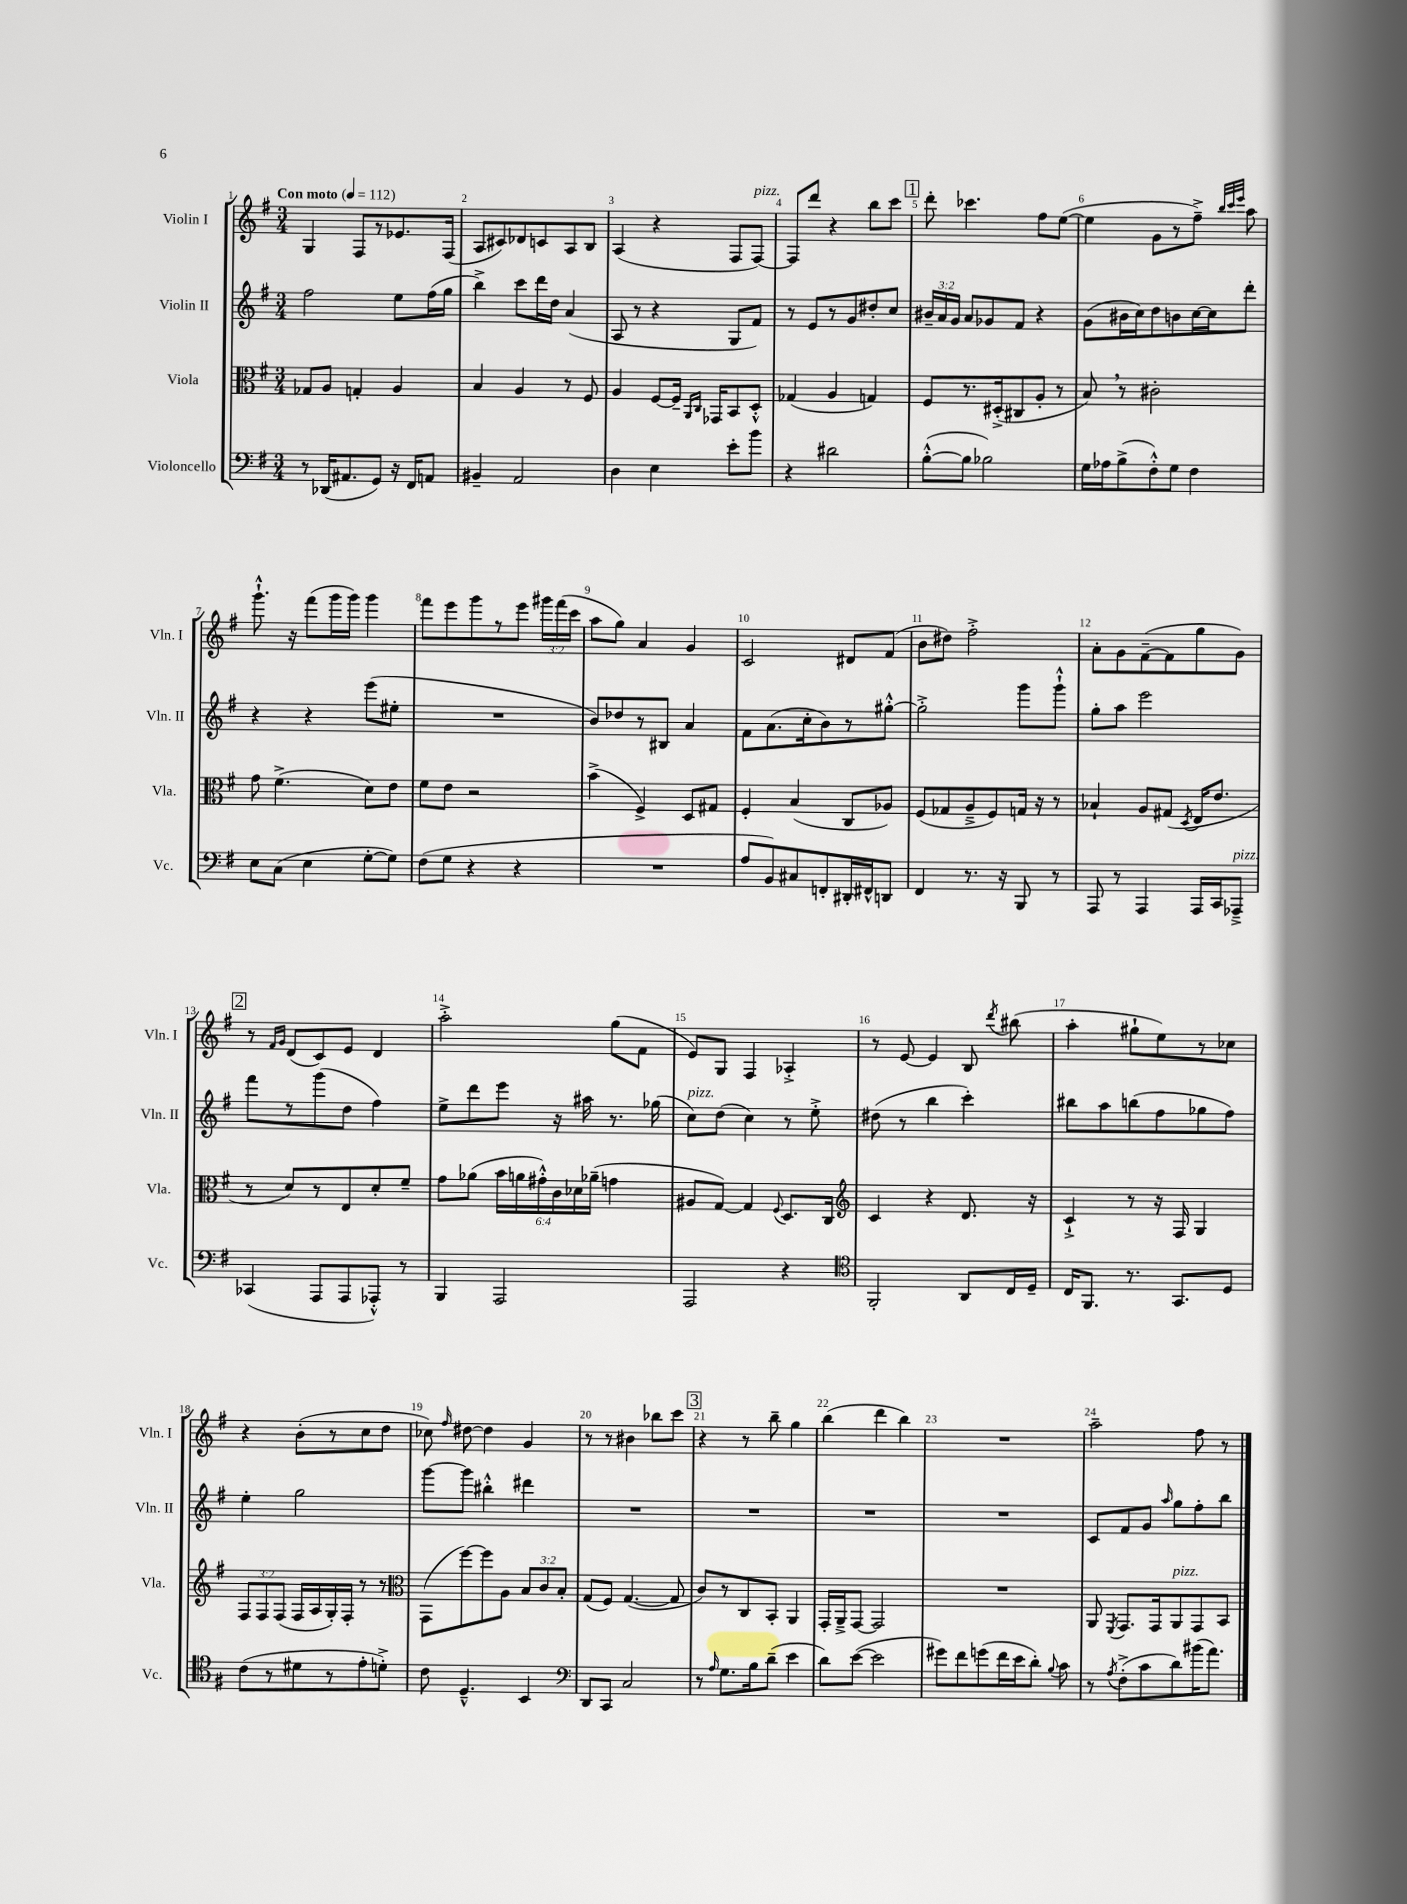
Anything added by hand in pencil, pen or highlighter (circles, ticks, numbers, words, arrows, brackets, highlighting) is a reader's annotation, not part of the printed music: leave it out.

**kern	**kern	**kern	**kern
*part4	*part3	*part2	*part1
*staff4	*staff3	*staff2	*staff1
*I"Violoncello	*I"Viola	*I"Violin II	*I"Violin I
*I'Vc.	*I'Vla.	*I'Vln. II	*I'Vln. I
*clefF4	*clefC3	*clefG2	*clefG2
*k[f#]	*k[f#]	*k[f#]	*k[f#]
*M3/4	*M3/4	*M3/4	*M3/4
*MM112	*MM112	*MM112	*MM112
=1	=1	=1	=1
!	!	!	!LO:TX:a:B:t=Con moto
8r	8G-X/L	2ff#\	4G/
(16DD-X/KL	8A/J	.	.
8.AA#X/	.	.	.
.	4Gn'/	.	8F#/L
8GG/J)	.	.	8r
16r	4A/	8ee\L	8.e-X/
16FF#/KL	.	.	.
8AAn/J	.	(16ff#\L	.
.	.	16gg\JJ	(16F#/Jk
=2	=2	=2	=2
4BB#X~/	4B/	4bb^\)	8A/L
.	.	.	8c#X/)
2AA/	4A/	8ccc\L	8d-X/
.	.	16ddd\L	8cn/
.	.	16dd\JJ	.
.	8r	(4a/	8A/
.	8F#/	.	8B/J
=3	=3	=3	=3
4D\	4A/	8A/	(4A/
.	.	8r	.
4E\	[8F#/L	4r	4r
.	16F#~/Jk]	.	.
.	16qqAA/LL	.	.
.	16qqC/JJ	.	.
.	16GG-X/KL	.	.
8e'\L	8BB/	8G/L	8F#/L
!	!	!	!LO:TX:a:i:t=pizz.
8b\J	8D'^^/J	8f#/J)	[8F#/J)
=4	=4	=4	=4
4r	(4G-X/	8r	8F#/L]
.	.	8e/L	8ddd/J
2d#X\	4A/	8r	4r
.	.	8g/	.
.	4Gn/)	8dd#X'/	8bb\L
.	.	8cc/J	8ccc\J
!!LO:REH:place=s1:t=1
=5	=5	=5	=5
([8B'^^\L	8F#/L	24b#X~/LL	8ddd'\
.	.	24a/	.
.	.	24g/JJ	.
8B\J]	8.r	8a/L	4.ccc-X\
2B-X\)	.	8g-X/	.
.	(16D#X'^/k	.	.
.	8C#X/	8f#/J	.
.	8A'/J	4r	8ff#\L
.	8r	.	([8ee\J
=6	=6	=6	=6
16G\LL	8B,/)	(8g\L	4ee\]
16A-X\J	.	.	.
(8B^\	8r	16b#X\L	.
.	.	16cc\J)	.
8F#'^^\)	2c#X'\	8dd\	8g\L
8G\J	.	8bn\	8r
4F#\	.	[16cc\L	8ff#~^\J)
.	.	16cc\J]	.
.	.	.	32qqbb/LLL
.	.	.	32qqccc/
.	.	.	32qqeee/JJJ
.	.	8ddd'\J	8aa\
!!LO:LB:g=z
=7	=7	=7	=7
8E\L	8g\	4r	8.ggg`^^\
(8C\J	(4.f#^\	.	.
.	.	.	16r
4E\	.	4r	(8fff#\L
.	.	.	16ggg\L
.	.	.	16ggg\JJ)
[8G'\L	8d\L)	(8eee\L	4ggg\
8G\J])	8e\J	8ee#X'\J	.
=8	=8	=8	=8
(8F#\L	8f#\L	2.r	8fff#\L
8G\J	8e\J	.	8eee\
4r	2r	.	8ggg\
.	.	.	8r
4r	.	.	8eee\J
.	.	.	24ggg#X\LL
.	.	.	(24fff#\
.	.	.	24ccc\JJ
=9	=9	=9	=9
2.r	(4b^\	8b/L)	8aa\L
.	.	8dd-X/	8gg\J)
.	4F#^/)	8r	4a/
.	.	8B#X/J	.
.	8D/L	4a/	4g/
.	8G#X/J	.	.
=10	=10	=10	=10
8A/L	4F#'/	8f#\L	2c/
8BB/)	.	(8.a\	.
8C#X/	(4B/	.	.
.	.	16cc'\k	.
8FFn'/	.	8b\)	.
16DD#X'/L	8C/L	8r	8d#X/L
16FF#X^^/J	.	.	.
8DDn/J	8A-X/J)	[8gg#X'^^\J	(8f#/J
=11	=11	=11	=11
4FF#/	(8F#/L	2gg#'^\]	8b\L
.	8G-X/	.	8dd#X\J)
8.r	8A~^/	.	2ff#'^\
.	8F#/)	.	.
16r	.	.	.
8BBB/	16Gn/Jk	8ggg\L	.
.	16r	.	.
8r	8r	8ggg`^^\J	.
=12	=12	=12	=12
8AAA/	4B-X`/	8gg'\L	8a'\L
8r	.	8aa\J	8g\
4AAA/	8A/L	2eee\	([8f#~\
.	(8G#X/J	.	8f#\]
.	8qD/	.	.
16AAA/LL	16E/KL	.	8gg\
16CC/J	8.e/J	.	.
!LO:TX:a:i:t=pizz.	!	!	!
8AAA-X~^/J	.	.	8g\J)
!!LO:LB:g=z
!!LO:REH:place=s1:t=2
=13	=13	=13	=13
(4CC-X/	8r	8fff#\L	8r
.	.	.	16qqf#/LL
.	.	.	16qqg/JJ
.	8d/L)	8r	(8d/L
8AAA/L	8r	(8ggg\	8c/)
8AAA/	8E/	8dd\J	8e/J
8AAA-X'^^/J)	8d'/	4ff#\)	4d/
8r	8f#~/J	.	.
=14	=14	=14	=14
4BBB/	8g\L	8ee^\L	2aa'^\
.	(8a-X\J	8ddd\	.
2AAA/	24b\LL	8eee\J	.
.	24an\	.	.
.	24g#X'^^\)	.	.
.	24c\	16r	.
.	24d-X\	.	.
.	.	16aa#X\	.
.	(24a-X~\JJ	.	.
.	4gn\	8.r	(8gg\L
.	.	.	8f#\J
.	.	(16gg-X\	.
=15	=15	=15	=15
!	!	!LO:TX:a:i:t=pizz.	!
2AAA/	8A#X/L	8cc\L)	8e/L)
.	[8G/J)	(8dd\J	8G/J
.	4G/]	4cc\)	4F#/
.	8qqF#/	.	.
4r	8.D/L	8r	4A-X'^/
.	.	8ee'^\	.
.	16C/Jk	.	.
=16	=16	=16	=16
*clefC4	*clefG2	*	*
2FF#'/	4c/	(8dd#X\	8r
.	.	8r	[8e/
.	4r	4bb\	4e/]
8AA/L	8.d/	4ccc'\)	8B/
.	.	.	8qddd/
16C/L	.	.	(8bb#X\
16D~/JJ	16r	.	.
=17	=17	=17	=17
16C/KL	4c`^/	8bb#X\L	4aa'\
8.FF#/J	.	.	.
.	.	8aa\	.
8.r	8r	(8bbn\	8gg#X`\L
.	16r	8ff#\	8ee\)
8.GG/L	16F#/	.	.
.	4G/	8gg-X\	8r
8D/J	.	8ff#\J)	8cc-X\J
!!LO:LB:g=z
=18	=18	=18	=18
(8c\L	12F#/L	4ee'\	4r
.	12F#/	.	.
8r	.	.	.
.	(12F#/J	.	.
8d#X\	16F#/LL	2gg\	(8b'\L
.	16A/	.	.
8r	16G'/)	.	8r
.	16F#'/JJ	.	.
8e'\	8r	.	8cc\
8dn'^\J)	8r	.	8dd\J
=19	=19	=19	=19
*	*clefC3	*	*
8c\	(8GG\L	[8ggg\L	8cc-X\)
.	.	.	16qqff#/
4.D~^^/	[8ff#\)	8ggg\J]	[8dd#X\
.	8ff#\]	4bb#X'^^\	4dd#\]
.	8A\J	.	.
4BB/	12B/L	4ddd#X\	4g/
.	12c/	.	.
.	12B'/J	.	.
=20	=20	=20	=20
*clefF4	*	*	*
8DD/L	(8G/L	2.r	8r
8CC/J	8F#/J)	.	8r
2C/	([4.G/	.	4b#X\
.	.	.	8bb-X\L
.	8G/]	.	8ccc\J
!!LO:REH:place=s1:t=3
=21	=21	=21	=21
8r	8c/L)	2.r	4r
16qqA/	.	.	.
8.G\L	8r	.	.
.	8C/	.	8r
16B\k	.	.	.
(8d~\J	8BB'/J	.	8bb~\
4e\	4AA/	.	4gg\
=22	=22	=22	=22
8d\L)	16GG'/LL	2.r	(4bb\
.	16AA~^/J	.	.
([8e\J	[8GG/J	.	.
2e\]	2GG/]	.	4ddd\
.	.	.	4bb\)
=23	=23	=23	=23
8g#X\L)	2.r	2.r	2.r
8f#\	.	.	.
(8gn\	.	.	.
16f#\L	.	.	.
16e\J	.	.	.
8d'\J)	.	.	.
8qqB/	.	.	.
8c\	.	.	.
=24	=24	=24	=24
8r	8AA/	8c/L	2aa~\
8qA/	8qFF#/	.	.
(8F#'^\L	8.GG/L	8f#/	.
8c\	.	8g/J	.
.	16GG/k	.	.
.	.	16qqaa/	.
!	!LO:TX:a:i:t=pizz.	!	!
8d\)	8AA/	8gg\L	.
(16b#X\K	8GG/	8ff#'\	8ff#\
8.a\J)	.	.	.
.	8BB/J	8bb\J	8r
==	==	==	==
*-	*-	*-	*-
